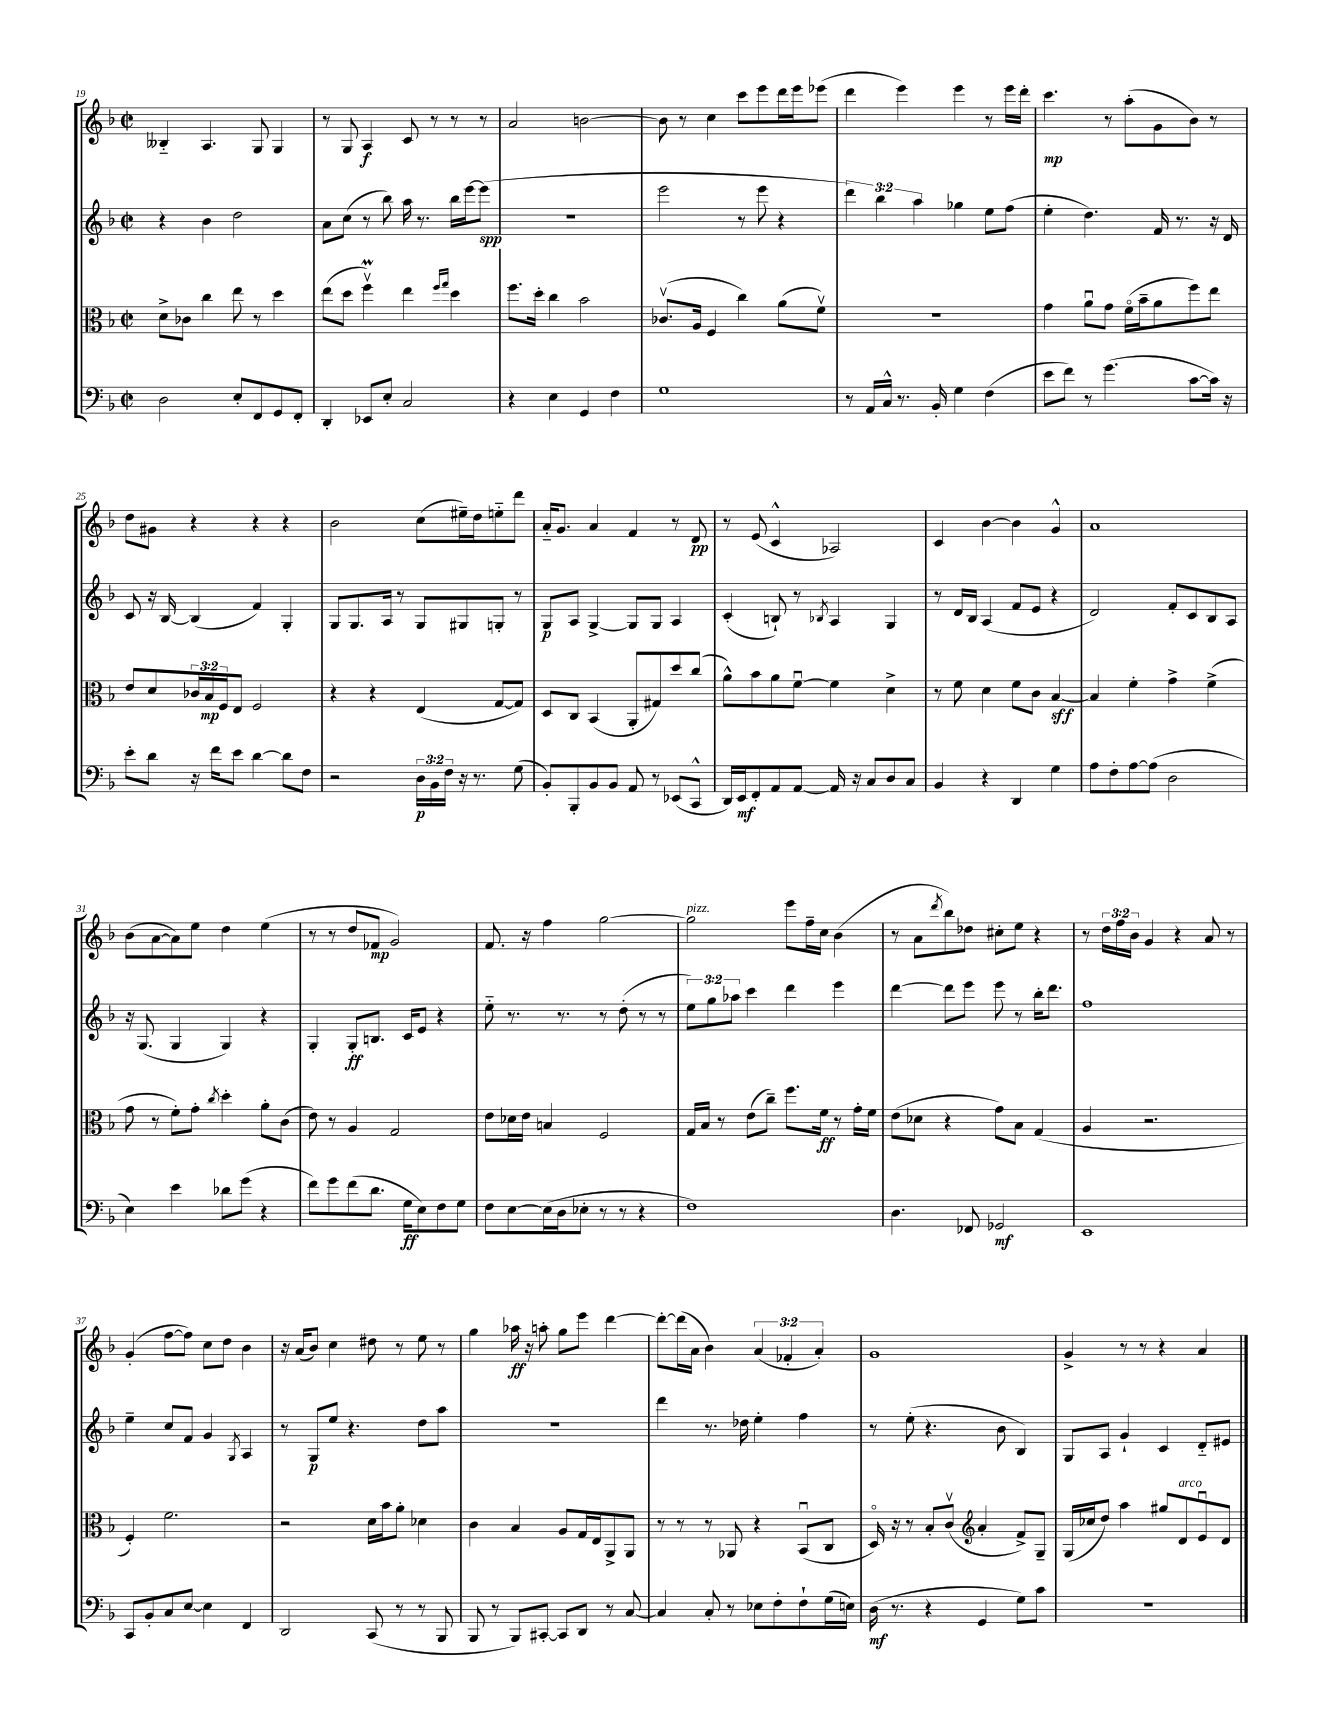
<<
\new StaffGroup <<
\new Staff = "s0" {
    \clef treble \key f \major \defaultTimeSignature \time 2/2 \override Staff.TupletNumber.text = #tuplet-number::calc-fraction-text
    beses4-_ a4. g8 g4 |
    r8 g8 a4\f c'8 r8 r8 r8 |
    a'2 b'2~ |
    b'8 r8 c''4 c'''8 e'''8 d'''16 e'''16 ees'''8( |
    d'''4 e'''4) e'''4 r8 e'''16 d'''16-. |
    c'''4.\mp r8 a''8-.( g'8 bes'8) r8 |
    d''8 gis'8 r4 r4 r4 |
    bes'2 c''8( eis''16--) d''16 e''8-_ d'''8 |
    a'16-_ g'8. a'4 f'4 r8 d'8\pp |
    r8 e'8( c'4-^ aes2) |
    c'4 bes'4~ bes'4 g'4-^ |
    a'1 |
    bes'8( a'8~ a'8) e''8 d''4 e''4( |
    r8 r8 d''8 fes'8\mp g'2) |
    f'8. r16 f''4 g''2~ |
    g''2^\markup { \italic "pizz." } e'''8 f''16-- c''16 bes'4( |
    r8 a'8 \acciaccatura { d'''8 } bes''8) des''8 cis''8-. e''8 r4 |
    r8 \tuplet 3/2 { d''16 f''16 bes'16 } g'4 r4 a'8 r8 |
    g'4-.( f''8~ f''8) c''8 d''8 bes'4 |
    r16 a'16( bes'8) c''4 dis''8 r8 e''8 r8 |
    g''4 aes''16\ff r16 a''8-. g''8 e'''8 d'''4~ |
    d'''8~-. d'''16( a'16 bes'4) \tuplet 3/2 { a'4( fes'4-. a'4-.) } |
    g'1 |
    g'4-> r8 r8 r4 a'4 \bar "|." |
}
\new Staff = "s1" {
    \clef treble \key f \major \defaultTimeSignature \time 2/2 \override Staff.TupletNumber.text = #tuplet-number::calc-fraction-text
    r4 bes'4 d''2 |
    a'8 c''8( r8 bes''8) a''16 r8. bes''16 e'''16~ e'''8\spp( |
    r1 |
    e'''2 r8 e'''8 r4 |
    \tuplet 3/2 { d'''4) bes''4 a''4 } ges''4 e''8 f''8( |
    e''4-. d''4.) f'16 r8. r16 d'16 |
    c'8 r16 bes16~ bes4( f'4) g4-. |
    g8 g8. a16 r8 g8 gis8 g8-. r8 |
    g8\p a8 g4~-> g8 g8 a4 |
    c'4-.( b8-!) r8 \acciaccatura { bes8 } a4 g4 |
    r8 d'16 bes16 a4( f'8 e'8 r4 |
    d'2) f'8-. c'8 bes8 a8 |
    r16 g8.( g4 g4) r4 |
    g4-. g8-.\ff b8. c'16 e'8 r4 |
    e''8-_ r8. r8. r8 d''8-.( r8 r8 |
    \tuplet 3/2 { e''8) g''8 aes''8 } c'''4 d'''4 e'''4 |
    d'''4~ d'''8 e'''8 e'''8 r8 bes''16-. d'''8. |
    f''1 |
    e''4-- c''8 f'8 g'4 \acciaccatura { g8 } a4 |
    r8 g8\p e''8 r4. d''8 a''8 |
    R1 |
    d'''4 r8. des''16 e''4-. f''4 |
    r8 e''8-.( r4. bes'8 bes4) |
    g8 a8 g'4-! c'4 d'8-_ eis'8 \bar "|." |
}
\new Staff = "s2" {
    \clef alto \key f \major \defaultTimeSignature \time 2/2 \override Staff.TupletNumber.text = #tuplet-number::calc-fraction-text
    d'8-> ces'8 c''4 e''8 r8 d''4 |
    e''8( d''8 f''4\upbow\prall) e''4 \grace { f''16 g''16 } d''4 |
    f''8. d''16-. c''4 bes'2 |
    ces'8.\upbow( a16 f4 c''4) a'8( f'8\upbow) |
    r1 |
    g'4 a'8\downbow g'8 f'16\flageolet( bes'16-- a'8 f''8) e''8 |
    e'8 d'8 \tuplet 3/2 { ces'16 bes16\mp f16 } e8 f2 |
    r4 r4 e4( g8~ g8) |
    d8 c8 bes,4( a,8-. gis8) d''8 c''8( |
    a'8-^) bes'8 a'8 f'8~\downbow f'4 d'4-> |
    r8 f'8 d'4 f'8 c'8 bes4~\sff |
    bes4 f'4-. g'4-> f'4->( |
    g'8 r8 f'8-.) g'8-. \acciaccatura { c''8 } d''4-. a'8-. c'8( |
    e'8) r8 a4 g2 |
    e'8 des'16 e'16 b4 f2 |
    g16 bes16 r8 e'8( c''8--) f''8. f'16\ff r8 g'16-. f'16 |
    e'8( des'8 r4 g'8) bes8 g4( |
    a4 r2. |
    f4-.) f'2. |
    r2 d'16 bes'16 a'8-. des'4 |
    c'4 bes4 a8 g16 e16 a,8-> a,8 |
    r8 r8 r8 aes,8 r4 bes,8\downbow( c8 |
    d16\flageolet) r16 r8 bes8-. c'8\upbow( \clef treble a'4-. f'8->) g8-- |
    g16( ces''16 d''8) a''4 gis''8 d'8^\markup { \italic "arco" } e'8\downbow d'8 \bar "|." |
}
\new Staff = "s3" {
    \clef bass \key f \major \defaultTimeSignature \time 2/2 \override Staff.TupletNumber.text = #tuplet-number::calc-fraction-text
    d2 e8-. f,8 g,8 f,8-. |
    d,4-. ees,8 e8-. c2 |
    r4 e4 g,4 f4 |
    g1 |
    r8 a,16 c16-^ r8. bes,16-. g4 f4( |
    e'8 f'8) r8 g'4.( c'8~ c'16) r16 |
    e'8-. d'8 r16 f'16 e'8 d'4~ d'8 f8 |
    r2 \tuplet 3/2 { d16\p bes,16 f16 } r16 r8. g8( |
    bes,8-.) bes,,8-. bes,8 bes,8 a,8 r8 ees,8( c,8-^ |
    d,16) e,16\mf f,8-. a,8 a,8~ a,16 r16 c8 d8 c8 |
    bes,4 r4 d,4 g4 |
    a8 f8-. a8~ a8( d2 |
    e4) e'4 des'8 g'8( r4 |
    f'8) g'8 f'8( d'8. g16\ff e8) f8 g8 |
    f8 e8~ e16( d16 ees8-. r8 r8 r4 |
    f1) |
    d4. fes,8 ges,2\mf |
    e,1 |
    c,8 bes,8-. c8 e8~ e4 f,4 |
    d,2 c,8( r8 r8 bes,,8 |
    bes,,8 r8 bes,,8) cis,8~-. cis,8 d,8 r8 c8~ |
    c4 c8-. r8 ees8 f8-. f8-! g16( e16) |
    d16\mf( r8. r4 g,4 g8) c'8 |
    r1 \bar "|." |
}
>>
>>
\layout { \context { \Score currentBarNumber = #19 } }
